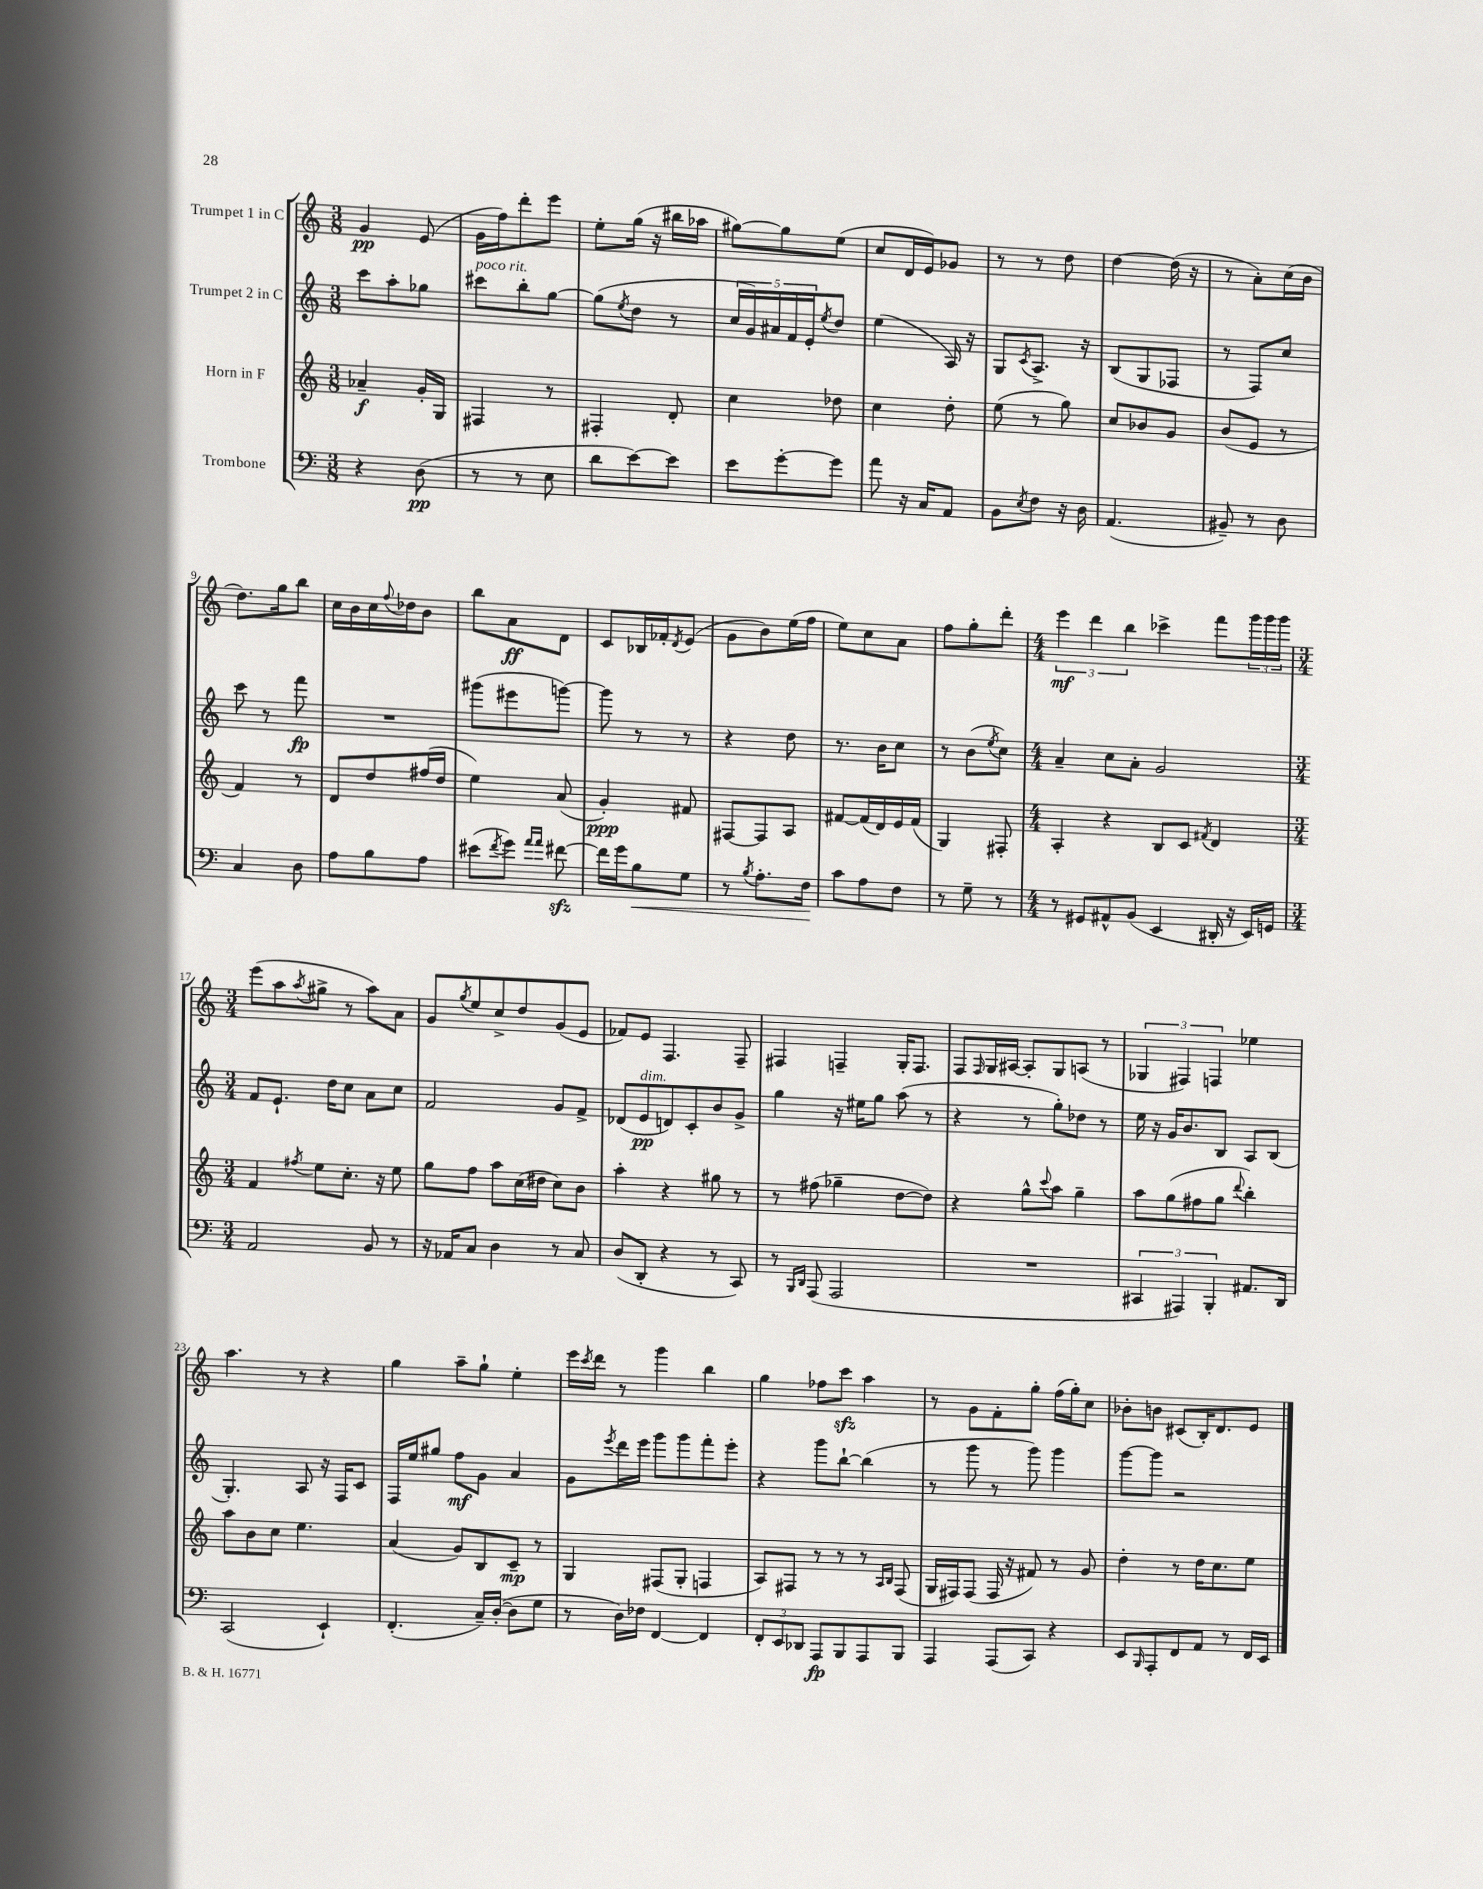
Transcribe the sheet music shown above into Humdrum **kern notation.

**kern	**kern	**kern	**kern
*staff4	*staff3	*staff2	*staff1
*clefF4	*clefG2	*clefG2	*clefG2
*k[]	*k[]	*k[]	*k[]
*M3/8	*M3/8	*M3/8	*M3/8
4r	4a-~/	8ccc\L	4g/
.	.	8aa'\	.
(8D\	16g'/LL	8gg-\J	(8e/
.	16G/JJ	.	.
=	=	=	=
8r	4F#/	8ccc#\L	16g\LL
.	.	.	16ff\J)
8r	.	8bb'\	8ddd'\
8E\	8r	[8gg\J	8eee\J
=	=	=	=
8d\L	4F#'/	(8gg\]L	8ee'\L
.	.	8qee/	.
[8e\)	.	8dd\J	(16gg\Jk
.	.	.	16r
8e\]J	8d'/	8r	16bb#\LL
.	.	.	16aa-\JJ
=	=	=	=
8e\L	4cc\	20cc/LL	[8gg#\L)
.	.	20g/)	.
.	.	20a#/	.
[8g'\	.	.	8gg#\]
.	.	20f/	.
.	.	20e'/J	.
.	.	8qee/	.
8g\]J	8dd-\	8dd/J	(8ee\J
=	=	=	=
8a\	4cc\	(4ee\	8cc/L
16r	.	.	16d/L
16C/LK	.	.	16e/J)
8AA/J	8dd'\	16A/)	8g-/J
.	.	16r	.
=	=	=	=
8BB\L	(8ee\	8G/L	8r
8qE/	.	8qc/	.
8F\J	8r	8.A^/J	8r
16r	8gg\)	.	8dd\
16D\	.	16r	.
=	=	=	=
(4.AA/	8cc/L	(8B/L	[4dd\
.	8b-/	8G/	.
.	8g/J	8F-/J	(16dd\]
.	.	.	16r
=	=	=	=
8BB#~/)	(8b/L	8r	8r
8r	8e/J	8F/L)	8a'\L)
8D\	8r	8cc/J	(16cc\L
.	.	.	16b\JJ
=	=	=	=
4C/	4f/)	8ccc\	8.dd\L)
.	.	8r	.
.	.	.	16gg\k
8D\	8r	8fff\	8bb\J
=	=	=	=
8A\L	8d/L	4.r	16cc\LL
.	.	.	16b\
8B\	8dd/	.	16cc\
.	.	.	8qqff/
.	.	.	16dd-\J
8A\J	(16ff#/L	.	8b\J
.	16dd/JJ	.	.
=	=	=	=
(8e#\L	4ee\)	(8ggg#\L	8bb\L
8qf/	.	.	.
8g\J)	.	8eee#\	8a\
16qqa/LL	.	.	.
16qqa/JJ	.	.	.
[8f#\	(8a/	[8ggg\J)	8d\J
=	=	=	=
16f#\]LL	4g'/)	8ggg\]	8c/L
16g\J	.	.	.
8B\	.	8r	16B-/L
.	.	.	16f-'/J
.	.	.	8qd/
8G\J	8f#/	8r	(8e/J
=	=	=	=
8r	[8F#/L	4r	8g\L
8qB/	.	.	.
8.A'\L	8F#/]	.	8b\)
.	8A/J	8dd\	(16ee\L
16F\Jk	.	.	16ff\JJ
=	=	=	=
8c\L	[8f#/L	8.r	8ee\L)
8A\	(16f#/]L	.	8cc\
.	16d/)	16b\LK	.
8F\J	16e/	8cc\J	8a\J
.	(16f#/JJ	.	.
=	=	=	=
8r	4G/)	8r	8ff\L
8G~\	.	(8b\L	8gg'\
.	.	8qee/	.
8r	8F#'/	8cc\J)	8ddd'\J
=	=	=	=
*M4/4	*M4/4	*M4/4	*M4/4
8r	4A'/	4a~/	6eee\
8GG#/L	.	.	.
.	.	.	6ddd\
8AA#^^/	4r	8cc\L	.
.	.	.	6bb\
(8BB/J	.	8a'\J	.
4EE/	8B/L	2g/	4ccc-^\
.	8c/J	.	.
.	8qf#/	.	.
16DD#'/	4d/	.	8fff\L
16r	.	.	.
16EE/LL)	.	.	24ggg\L
.	.	.	24ggg\
16GG/JJ	.	.	.
.	.	.	24ggg\JJ
=	=	=	=
*M3/4	*M3/4	*M3/4	*M3/4
2AA/	4f/	8f/L	(8eee\L
.	.	8.e`/J	8aa\
.	8qff#/	.	8qaa/
.	8ee\L	.	8gg#^\J
.	.	16dd\LK	.
.	8.cc'\J	8cc\J	8r
8BB/	.	8a\L	8aa\L)
.	16r	.	.
8r	8ee\	8cc\J	8a\J
=	=	=	=
16r	8gg\L	2f/	8g/L
16AA-/LK	.	.	.
.	.	.	8qgg/
8C/J	8ff\J	.	8ee/
4D\	8aa\L	.	8cc^/
.	(16cc\L	.	8dd/
.	16dd#\JJ	.	.
8r	8cc\L)	8g/L	(8g/
8C/	8b\J	8f^/J	8e/J
=	=	=	=
(8D/L	4aa'\	(8d-/L	8f-/L)
8DD'/J	.	8e/	8e/J
4r	4r	8d/)	4.F/
.	.	8c'/	.
8r	8gg#\	8b/	.
8CC/)	8r	8g^/J	8F~/
=	=	=	=
8r	8r	4gg\	4F#/
16qqBBB/LL	.	.	.
16qqDD/JJ	.	.	.
(8AAA/	(8ff#\	.	.
2AAA/	4gg-~\	16r	4F~/
.	.	16ee#\LK	.
.	.	8gg\J	.
.	[8dd\L	(8aa\	16G'/LK
.	.	.	8.F/J
.	8dd\]J)	8r	.
=	=	=	=
2.r	4r	4r	8F/L
.	.	.	16qqF/
.	.	.	16G/L
.	.	.	[16A#/JJ
.	8gg^^\L	8r	8A#'/]L
.	8qqccc/	.	.
.	8aa\J	8gg'\L)	8G/
.	4gg~\	8dd-\J	(8A/J
.	.	8r	8r
=	=	=	=
6CC#/	8aa\L	16ee\	6G-/
.	.	16r	.
.	(8gg\	16g/LK	.
6AAA#/)	.	.	6F#/)
.	.	8.b/	.
.	8ff#\	.	.
6BBB'/	.	.	6F/
.	8gg\J	8B/J	.
.	8qqddd/	.	.
8.AA#/L	4bb'\)	8A/L	4ee-\
.	.	(8B/J	.
16DD/Jk	.	.	.
=	=	=	=
(2CC/	8aa\L	4.G'/)	4.aa\
.	8b\	.	.
.	8cc\J	.	.
.	4.ee\	8A/	8r
4EE`/)	.	16r	4r
.	.	16F/LK	.
.	.	8c/J	.
=	=	=	=
(4.FF'/	(4a/	16F/LL	4gg\
.	.	16ee/J	.
.	.	8gg#/J	.
.	8g/L)	8ff\L	8aa~\L
16C~/LL)	8B/	8g\J	8gg`\J
([16D'/JJ	.	.	.
8D\]L	8c~/J	4a/	4ee'\
8G\J	8r	.	.
=	=	=	=
8r	4G/	8g\L	16eee\LL
.	.	.	8qccc/
.	.	.	16ddd\JJ
.	.	8qeee/	.
16D\LL)	.	16ddd\L	8r
16F-\JJ	.	16eee\JJ	.
[4FF/	(8F#/L	8ggg\L	4ggg\
.	8G'/J	8ggg\	.
4FF/]	4F/	8fff'\	4bb\
.	.	8eee'\J	.
=	=	=	=
12FF'/L	8A/L)	4r	4gg\
12EE/	.	.	.
.	8F#/J	.	.
12DD-/J	.	.	.
8AAA/L	8r	8ggg\L	8ff-\L
8BBB/	8r	[8bb`\J	8ccc\J
8AAA/	8r	(4bb\]	4aa\
.	16qqA/LL	.	.
.	16qqB/JJ	.	.
8BBB/J	(8F#/	.	.
=	=	=	=
4AAA/	16G/LL	8r	8r
.	16F#/J)	.	.
.	(8F#/J	8ggg\	8g\L
(8AAA/L	16F#/	8r	8f'\
.	16r	.	.
8CC/J)	8f#/)	8ggg\)	8gg'\J
4r	8r	4ggg\	(16ff\LL
.	.	.	16gg'\J)
.	8g/	.	8cc\J
=	=	=	=
8EE/L	4dd'\	[8ggg\L	8b-'\L
16qqBBB/	.	.	.
8AAA'/	.	8ggg\]J	8b\J
8FF/	8r	2r	(8c#/L
8AA/J	16dd\LK	.	16B'/K)
.	8.cc\	.	8.d/
8r	.	.	.
16FF/LL	8ee\J	.	8e/J
16EE/JJ	.	.	.
==	==	==	==
*-	*-	*-	*-
